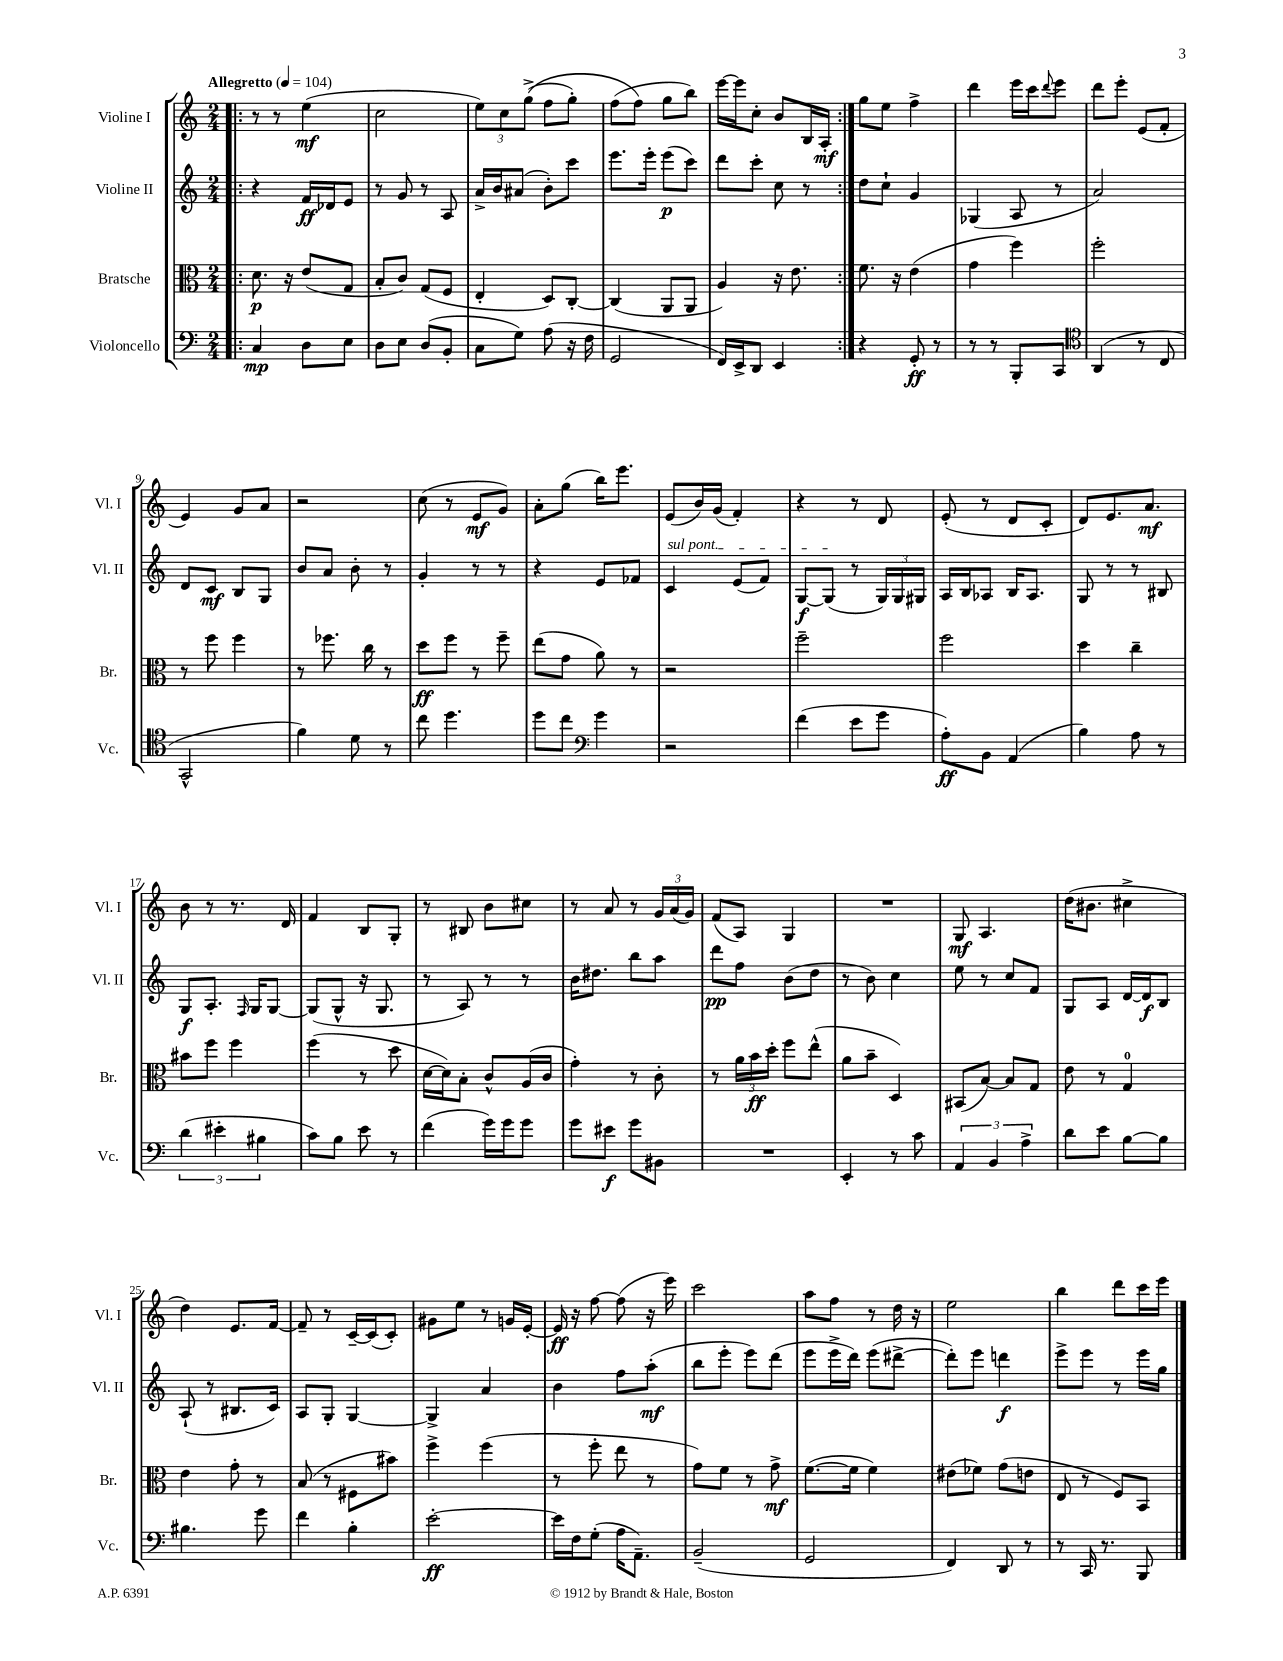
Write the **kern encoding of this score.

**kern	**kern	**kern	**kern
*staff4	*staff3	*staff2	*staff1
*clefF4	*clefC3	*clefG2	*clefG2
*k[]	*k[]	*k[]	*k[]
*M2/4	*M2/4	*M2/4	*M2/4
*MM104	*MM104	*MM104	*MM104
=!|:	=!|:	=!|:	=!|:
4C	8.d	4r	8r
.	.	.	8r
.	16r	.	.
8D	(8e	16f	(4ee
.	.	16d-	.
8E	8G	8e	.
=	=	=	=
8D	8B'	8r	2cc
8E	8c)	8g	.
(8D	(8G	8r	.
8BB'	8F	8A	.
=	=	=	=
8C	4E'	16a^	12ee)
.	.	16b	.
.	.	.	12cc
8G)	.	(8a#	.
.	.	.	&((12gg^
(8A	8D)	8b')	8ff
16r	[8C'	8ccc	8gg')
16F	.	.	.
=	=	=	=
2GG	(4C]	8.eee	(8ff
.	.	.	8ff&)
.	.	16eee'	.
.	8AA	(8eee	8gg
.	8AA	8ccc)	8bb)
=	=	=	=
16FF)	4A)	8ddd	[16eee
16EE^	.	.	16eee]
8DD	.	8ccc'	8cc'
4EE	16r	8cc	8b
.	8.e	.	.
.	.	8r	16B
.	.	.	16A'
=:|!	=:|!	=:|!	=:|!
4r	8.f	8dd	8gg
.	.	8cc`	8ee
.	16r	.	.
8GG'	(4e	4g	4ff^
8r	.	.	.
=	=	=	=
8r	4g	(4G-	4ddd
8r	.	.	.
8BBB'	4ff)	8A	16eee
.	.	.	16ccc
.	.	.	8qqddd
8CC	.	8r	8eee
=	=	=	=
*clefC4	*	*	*
(4AA	2ff'	2a)	8ddd
.	.	.	8eee'
8r	.	.	(8e
8C	.	.	8f'
=	=	=	=
2GG^^	8r	8d	4e)
.	8ff	8c	.
.	4ff	8B	8g
.	.	8G	8a
=	=	=	=
4f)	8r	8b	2r
.	8.ff-	8a	.
8d	.	8b'	.
.	16cc	.	.
8r	8r	8r	.
=	=	=	=
8cc	8dd	4g'	(8cc
4.dd	8ff	.	8r
.	8r	8r	8e
.	8ff~	8r	8g)
=	=	=	=
8dd	(8ee	4r	8a'
8cc	8g	.	(8gg
*clefF4	*	*	*
4g	8a)	8e	16bb)
.	.	.	8.eee
.	8r	8f-	.
=	=	=	=
2r	2r	4c	(8e
.	.	.	16b)
.	.	.	(16g
.	.	(8e	4f')
.	.	8f)	.
=	=	=	=
(4f	2ff~	[8G	4r
.	.	(8G]	.
8e	.	8r	8r
8g	.	24G)	8d
.	.	24G	.
.	.	24G#	.
=	=	=	=
8A')	2ff	16A	(8e'
.	.	16B	.
8BB	.	8A-	8r
(4AA	.	16B	8d
.	.	8.A-	.
.	.	.	8c'
=	=	=	=
4B)	4dd	8G	8d)
.	.	8r	8.e
8A	4cc~	8r	.
.	.	.	8.a
8r	.	8B#	.
=	=	=	=
(6d	8b#	8G	8b
.	8ff	8.A'	8r
6e#'	.	.	.
.	4ff	.	8.r
.	.	16qqF	.
.	.	16G	.
6B#	.	.	.
.	.	[8G	.
.	.	.	16d
=	=	=	=
8c)	(4ff	(8G]	4f
8B	.	8G^^	.
8e	8r	16r	8B
.	.	8.G	.
8r	8dd	.	8G'
=	=	=	=
(4f	[16d	8r	8r
.	16d])	.	.
.	8B'	8A)	8B#
16g)	8c^^	8r	8b
16g	.	.	.
8g	(16A	8r	8cc#
.	16c	.	.
=	=	=	=
8g	4g')	16b	8r
.	.	8.dd#	.
8e#	.	.	8a
8g	8r	8bb	8r
8BB#	8c'	8aa	24g
.	.	.	(24a
.	.	.	24g)
=	=	=	=
2r	8r	8ddd	(8f
.	24a	8ff	8A)
.	24b	.	.
.	24dd'	.	.
.	8ff	(8b	4G
.	(8ee^^	8dd	.
=	=	=	=
4EE'	8a	8r	2r
.	8b~	8b)	.
8r	4D)	4cc	.
8c	.	.	.
=	=	=	=
6AA	(8BB#	8ee	8G
.	[8B)	8r	4.A
6BB	.	.	.
.	8B]	8cc	.
6A^	.	.	.
.	8G	8f	.
=	=	=	=
8d	8e	8G	(16dd
.	.	.	8.b#
8e	8r	8A	.
[8B	4G	[16d	4cc#^
.	.	16d]	.
8B]	.	8B	.
=	=	=	=
4.B#	4e	(8A`	4dd)
.	.	8r	.
.	8g'	8.B#	8.e
8g	8r	.	.
.	.	16c)	[16f
=	=	=	=
4f	(8B	8A	8f~]
.	8r	8G'	8r
4B'	8F#	[4G	[16c~
.	.	.	(16c]
.	8b#)	.	8c')
=	=	=	=
[2e'	4ff^	4G^]	8g#
.	.	.	8ee
.	(4ff	4a	8r
.	.	.	16g
.	.	.	[16e'
=	=	=	=
16e]	8r	4b	16e]
16F	.	.	16r
(8G'	8ff'	.	[8ff
16A	8ee	8ff	(8ff]
8.AA~)	.	.	.
.	8r	(8aa'	16r
.	.	.	16eee)
=	=	=	=
(2BB~	8g)	8bb	2ccc
.	8f	8eee'	.
.	8r	8eee)	.
.	8g^	(8ddd	.
=	=	=	=
2GG	([8.f	8eee	8aa
.	.	16eee^	8ff
.	16f]	16ddd)	.
.	4f)	(8eee	8r
.	.	[8ddd#^	16dd
.	.	.	16r
=	=	=	=
4FF)	(8e#	8ddd#'])	2ee
.	8f-)	8eee	.
8DD	(8g	4ddd	.
8r	8e	.	.
=	=	=	=
8r	8E	8eee^	4bb
16CC	8r	8eee	.
8.r	.	.	.
.	8F)	8r	8ddd
8BBB	8BB	16eee	16ccc
.	.	16gg	16eee
==	==	==	==
*-	*-	*-	*-
